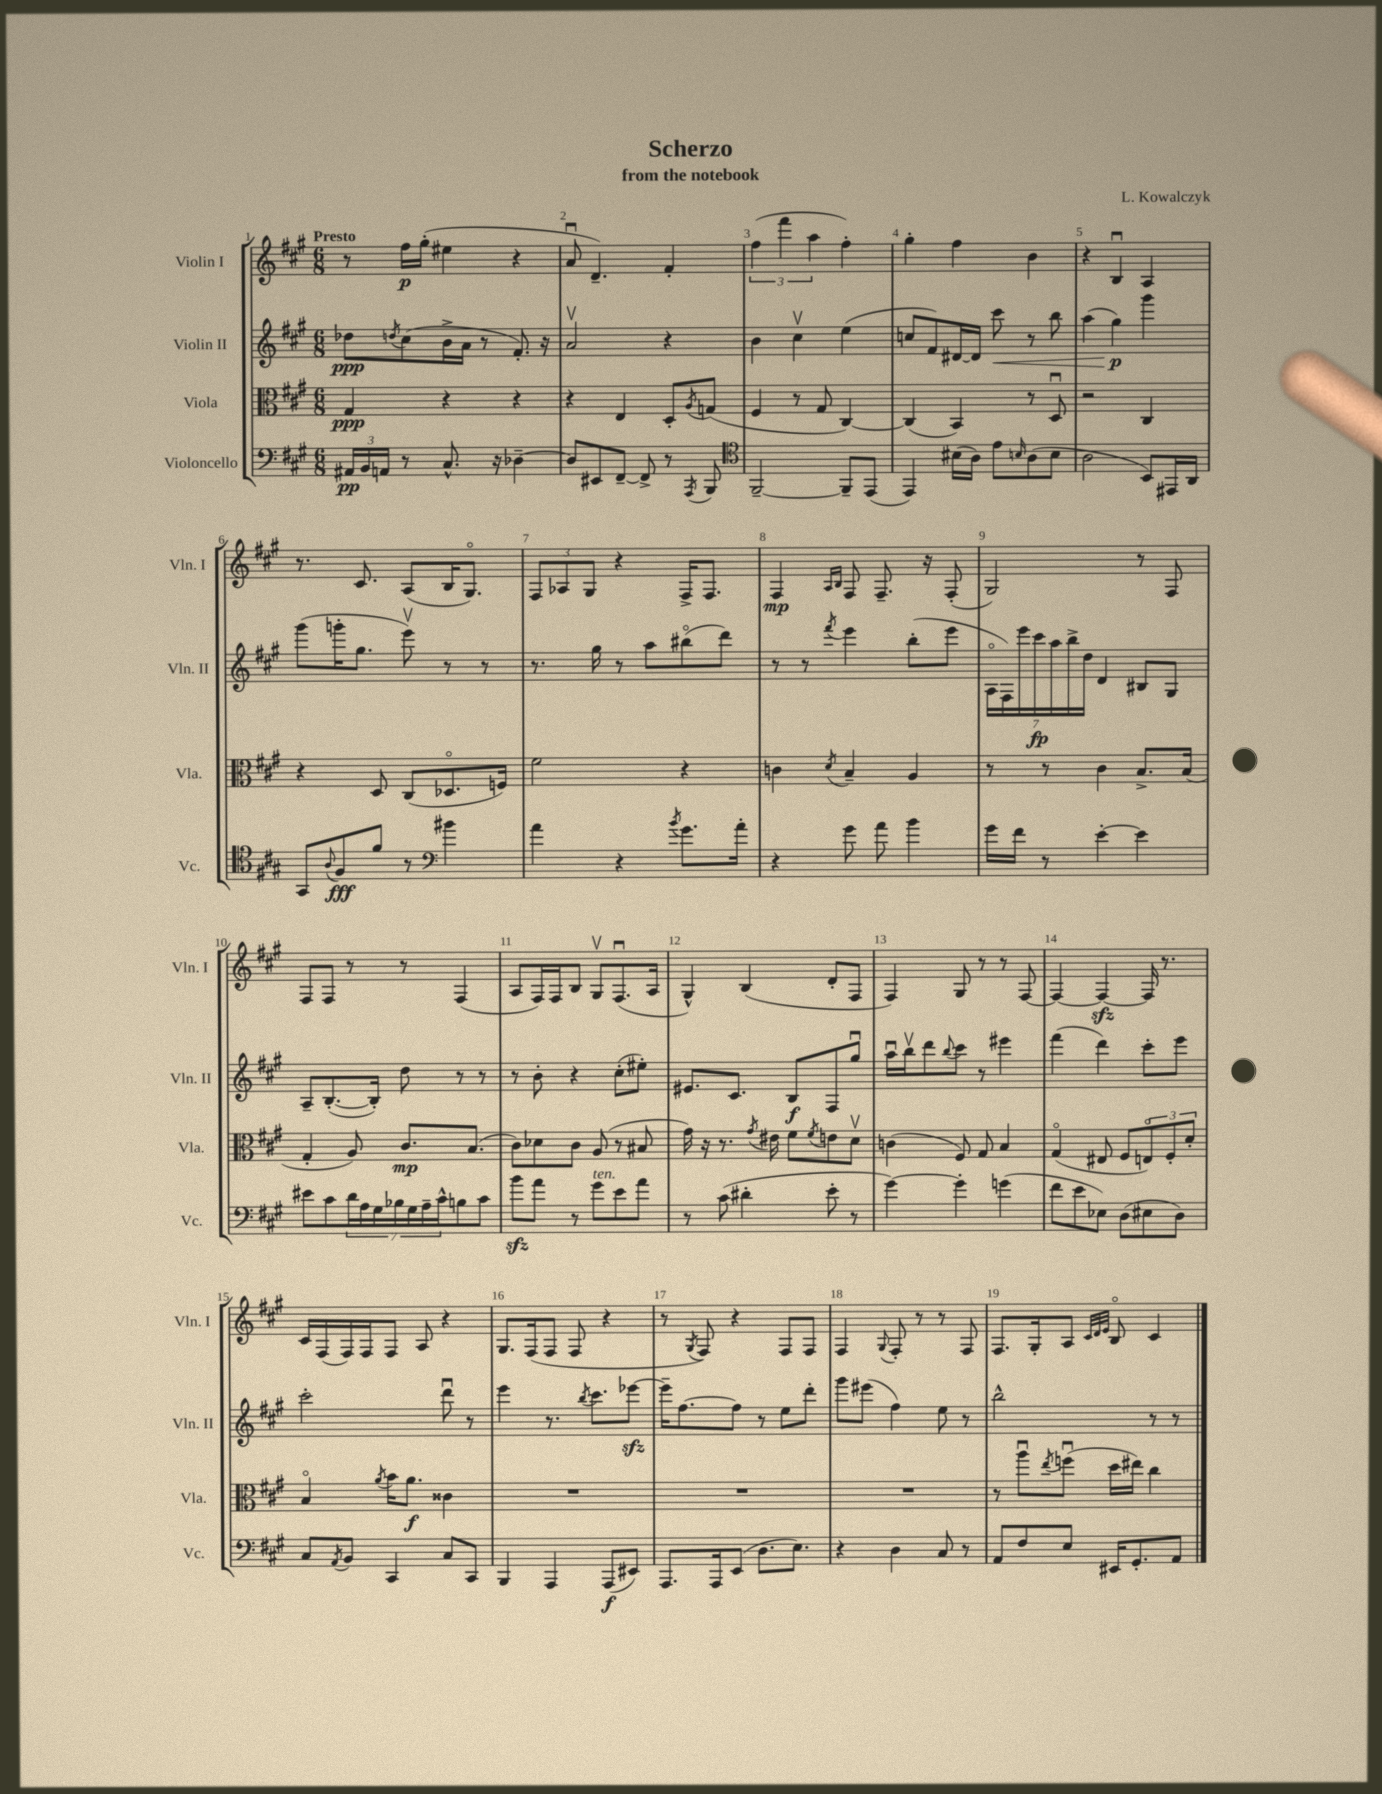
\header { title = "Scherzo" composer = "L. Kowalczyk" subtitle = "from the notebook" }
<<
\new StaffGroup <<
\new Staff = "s0" \with { instrumentName = "Violin I" shortInstrumentName = "Vln. I" } {
    \clef treble \key a \major \numericTimeSignature \time 6/8 \tempo "Presto"
    r8 fis''16\p gis''16-.( eis''4 r4 |
    a'8\downbow d'4.--) fis'4-. |
    \tuplet 3/2 { fis''4( fis'''4 a''4 } fis''4-.) |
    gis''4-. fis''4 b'4 |
    r4 b4\downbow a4 |
    r8. cis'8. a8( b16 gis8.\flageolet) |
    \tuplet 3/2 { fis8 aes8 gis8 } r4 fis16-> fis8. |
    fis4\mp \grace { a16 b16 } fis8 fis8.-- r16 fis8-.( |
    gis2) r8 fis8 |
    fis8 fis8 r8 r8 fis4( |
    a8 fis16) fis16 b8 gis8\upbow fis8.\downbow( a16 |
    gis4-^) b4( d'8-. fis8 |
    fis4) gis8 r8 r8 fis8~ |
    fis4~ fis4~\sfz fis16 r8. |
    cis'16 fis16( fis16) fis16 fis8 a8 r4 |
    gis8. fis16( fis8 fis8 r4 |
    r8 \acciaccatura { gis8 } fis8) r4 fis8 fis8 |
    fis4 \appoggiatura { gis8 } fis8-. r8 r8 fis8 |
    fis8. gis16-. a8 \grace { cis'32 d'32 e'32 } b8\flageolet cis'4 \bar "|." |
}
\new Staff = "s1" \with { instrumentName = "Violin II" shortInstrumentName = "Vln. II" } {
    \clef treble \key a \major \numericTimeSignature \time 6/8
    des''8\ppp \acciaccatura { d''8 } cis''8( b'16-> a'16 r8 fis'8.-.) r16 |
    a'2\upbow r4 |
    b'4 cis''4\upbow e''4( |
    c''8 fis'8) dis'16~ dis'16 cis'''8\< r8 b''8 |
    a''4( gis''4\p\!) gis'''4 |
    gis'''8( g'''16-. gis''8. e'''8\upbow) r8 r8 |
    r8. gis''16 r8 a''8 bis''8\flageolet( d'''8) |
    r8 r8 \acciaccatura { fis'''8 } e'''4 b''8-.( e'''8 |
    \tuplet 7/4 { a16\flageolet fis16) e'''16 cis'''16\fp a''16 b''16-> d''16 } d'4 bis8 gis8 |
    a8-- b8.~-.( b16-.) d''8 r8 r8 |
    r8 b'8-. r4 cis''8-.( eis''8-.) |
    eis'8. cis'8. b8\f fis8 gis''8\downbow |
    a''16\downbow b''16\upbow d'''8 \appoggiatura { b''8 } cis'''8 r8 eis'''4 |
    fis'''4( d'''4) cis'''8-. e'''8 |
    cis'''2-. d'''8\downbow r8 |
    e'''4 r8. \acciaccatura { b''8 } cis'''8. ees'''8~\sfz |
    ees'''16-- fis''8.~ fis''8 r8 e''8 d'''8-. |
    gis'''8 eis'''8( fis''4) e''8 r8 |
    b''2-^ r8 r8 \bar "|." |
}
\new Staff = "s2" \with { instrumentName = "Viola" shortInstrumentName = "Vla." } {
    \clef alto \key a \major \numericTimeSignature \time 6/8
    gis4\ppp r4 r4 |
    r4 e4 d8-. \acciaccatura { a8 } g8( |
    fis4 r8 gis8 cis4~) |
    cis4( b,4) r8 d8\downbow |
    r2 cis4 |
    r4 d8 cis8( des8.\flageolet f16) |
    fis'2 r4 |
    c'4 \acciaccatura { d'8 } b4-- a4 |
    r8 r8 cis'4 b8.-> b16( |
    gis4-. a8) cis'8.\mp b8.( |
    cis'8) des'8 cis'8 a8( r8 bis8 |
    gis'16) r16 r8. \acciaccatura { gis'8 } eis'16 fis'8 \acciaccatura { fis'8 } e'8 d'8\upbow |
    c'4( fis8) gis8 b4 |
    gis4\flageolet( eis8 fis8 \tuplet 3/2 { e8\flageolet) fis8-. d'8-. } |
    b4\flageolet \acciaccatura { a'8 } b'16 a'8.\f cisis'4 |
    R2. |
    R2. |
    R2. |
    r8 a''8\downbow \acciaccatura { e''8 } f''8\downbow( d''16 eis''16) cis''4 \bar "|." |
}
\new Staff = "s3" \with { instrumentName = "Violoncello" shortInstrumentName = "Vc." } {
    \clef bass \key a \major \numericTimeSignature \time 6/8
    \tuplet 3/2 { ais,16\pp b,16 a,16 } r8 cis8.-^ r16 des4~-- |
    des8 eis,8 fis,8~-- fis,8-> r8 \acciaccatura { a,,8 } b,,8 |
    \clef tenor fis,2~-- fis,8-- e,8( |
    e,4) bis16( a16) e'8 \grace { b16 } a8( b8 |
    a2 b,8) eis,16 a,16 |
    gis,8 \appoggiatura { a8 } fis8\fff fis'8 r8 \clef bass bis'4 |
    a'4 r4 \acciaccatura { b'8 } gis'8. a'16-. |
    r4 gis'8 a'8 b'4 |
    gis'16 fis'16 r8 e'4~-. e'4 |
    eis'8 cis'8 \tuplet 7/4 { d'16 a16 gis16 bes16 gis16 a16-- cis'16-^ } b8 cis'8 |
    b'8\sfz a'8 r8 gis'8^\markup { \italic "ten." } e'8 a'8 |
    r8 cis'8( dis'4-. e'8-. r8 |
    gis'4~) gis'4-. g'4( |
    fis'8 e'8 ees8) d8( eis8 d8) |
    cis8 \acciaccatura { a,8 } b,8 cis,4 cis8 cis,8 |
    b,,4 a,,4 a,,8\f( eis,8) |
    a,,8. a,,16 e,8( d8. e8.) |
    r4 d4 cis8 r8 |
    a,8 fis8 e8 eis,16 gis,8.-. a,8 \bar "|." |
}
>>
>>
\layout { \context { \Score \override BarNumber.break-visibility = ##(#f #t #t) barNumberVisibility = #all-bar-numbers-visible } }
